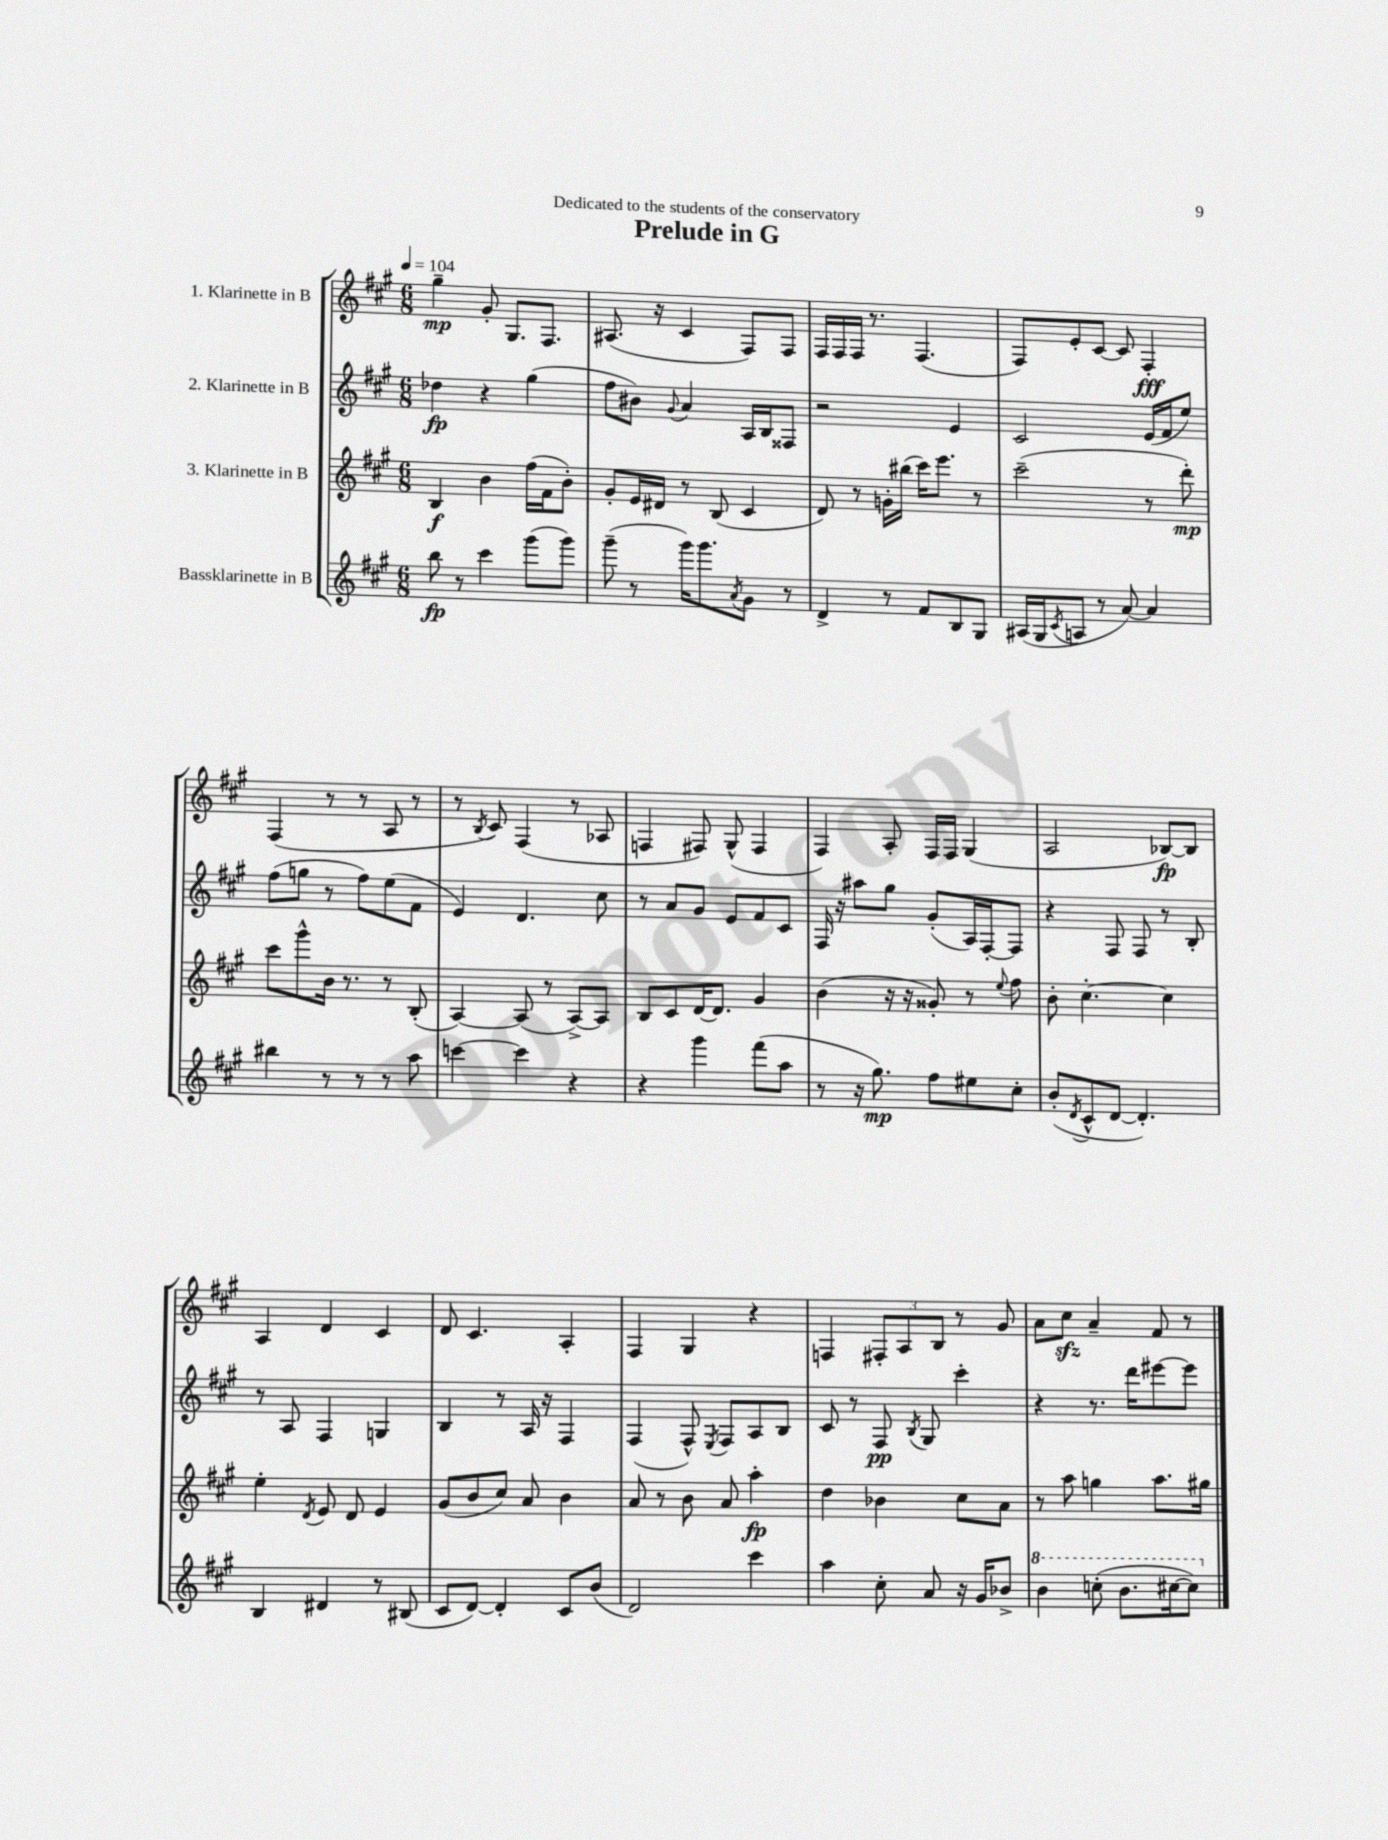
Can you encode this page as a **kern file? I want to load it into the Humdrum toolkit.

**kern	**kern	**kern	**kern
*staff4	*staff3	*staff2	*staff1
*clefG2	*clefG2	*clefG2	*clefG2
*k[f#c#g#]	*k[f#c#g#]	*k[f#c#g#]	*k[f#c#g#]
*M6/8	*M6/8	*M6/8	*M6/8
*MM104	*MM104	*MM104	*MM104
8bb	4B	4dd-	4gg#~
8r	.	.	.
4ccc#	4b	4r	8g#'
.	.	.	8.G#
(8ggg#	(16ff#	(4gg#	.
.	16f#	.	8.F#
8ggg#)	8b')	.	.
=	=	=	=
(8ggg#~	8g#'	8ff#	(8.A#
8r	16e	8b#)	.
.	16d#	.	16r
.	.	8qqg#	.
16ggg#)	8r	4a	4c#
8.ggg#	.	.	.
.	(8B	.	.
8qa	.	.	.
8g#	4c#	16A	8F#)
.	.	16B	.
8r	.	8F##	8F#
=	=	=	=
4d^	8d)	2r	16F#
.	.	.	16F#
.	8r	.	16F#
.	.	.	8.r
8r	16g'	.	.
.	(16bb#	.	.
8f#	16ccc#)	.	(4.F#
.	8.eee	.	.
8B	.	4e	.
8G#	8r	.	.
=	=	=	=
(16A#	(2ccc#~	2c#	8F#)
16G#	.	.	.
8qc#	.	.	.
8A	.	.	8e'
8r	.	.	[8c#
[8a)	.	.	8c#]
4a]	8r	(16e	4F#'
.	.	16f#	.
.	8ddd')	8ee)	.
=	=	=	=
4bb#	8ccc#	(8ff#	(4F#
.	8ggg#^^	8gg	.
8r	16b	8r	8r
.	8.r	.	.
8r	.	8ff#)	8r
8r	8r	(8ee	8A
8aa	(8B'	8f#	8r
=	=	=	=
[4ccc	[4A)	4e)	8r
.	.	.	8qB
.	.	.	8c#)
4ccc]	(8A]	4.d	(4F#
.	8r	.	.
4r	[8A^)	.	8r
.	8A]	8cc#	8A-
=	=	=	=
4r	8B	8r	4F
.	8c#	8a	.
4ggg#	[16d	8g#	8F#)
.	8.d]	.	.
.	.	8e	(8G#^^
(8fff#	4g#	8f#	4F#
8aa	.	8c#	.
=	=	=	=
8r	(4b	16F#	4F#)
.	.	16r	.
16r	.	8aa#	.
8.gg#)	.	.	.
.	16r	8gg#	8A'
.	16r	.	.
8ff#	8g##')	(8g#'	16F#
.	.	.	16F#
8ee#	8r	16A)	(4G#
.	.	[16F#'	.
.	8qqee	.	.
8cc#'	8ff#	8F#]	.
=	=	=	=
(8b'	8b'	4r	2A
8qd	.	.	.
8c#^^	[4.cc#'	.	.
[8d	.	8F#	.
4.d'])	.	8F#	.
.	4cc#]	8r	[8B-)
.	.	8B'	8B-]
=	=	=	=
4B	4ee'	8r	4A
.	.	8A	.
.	8qd	.	.
4d#	8e	4F#	4d
.	8d	.	.
8r	4e	4G	4c#
(8B#	.	.	.
=	=	=	=
8c#	(8g#	4B	8d
[8d)	8b	.	4.c#
4d']	8cc#)	8r	.
.	8a	16A	.
.	.	16r	.
8c#	4b	4F#	4A'
(8b	.	.	.
=	=	=	=
2d)	8a	(4F#	4F#
.	8r	.	.
.	8b	8F#^^)	4G#
.	.	8qE	.
.	8a	8F#	.
4ccc#	4aa'	8A	4r
.	.	8B	.
=	=	=	=
4aa	4dd	8c#	4F
.	.	8r	.
8cc#'	4b-	8F#	12F#'
.	.	.	12A
.	.	8qB	.
8a	.	8G#	.
.	.	.	12B
16r	8cc#	4ccc#'	8r
16g#	.	.	.
8b-^	8a	.	8g#
=	=	=	=
4bb	8r	4r	8a
.	8aa	.	8cc#
(8ccc'	4gg	8.r	4a~
8.bb	.	.	.
.	.	16ddd	.
.	8.aa	[8eee#	8f#
[16ccc#	.	.	.
8ccc#])	.	8eee#]	8r
.	16gg#	.	.
==	==	==	==
*-	*-	*-	*-
